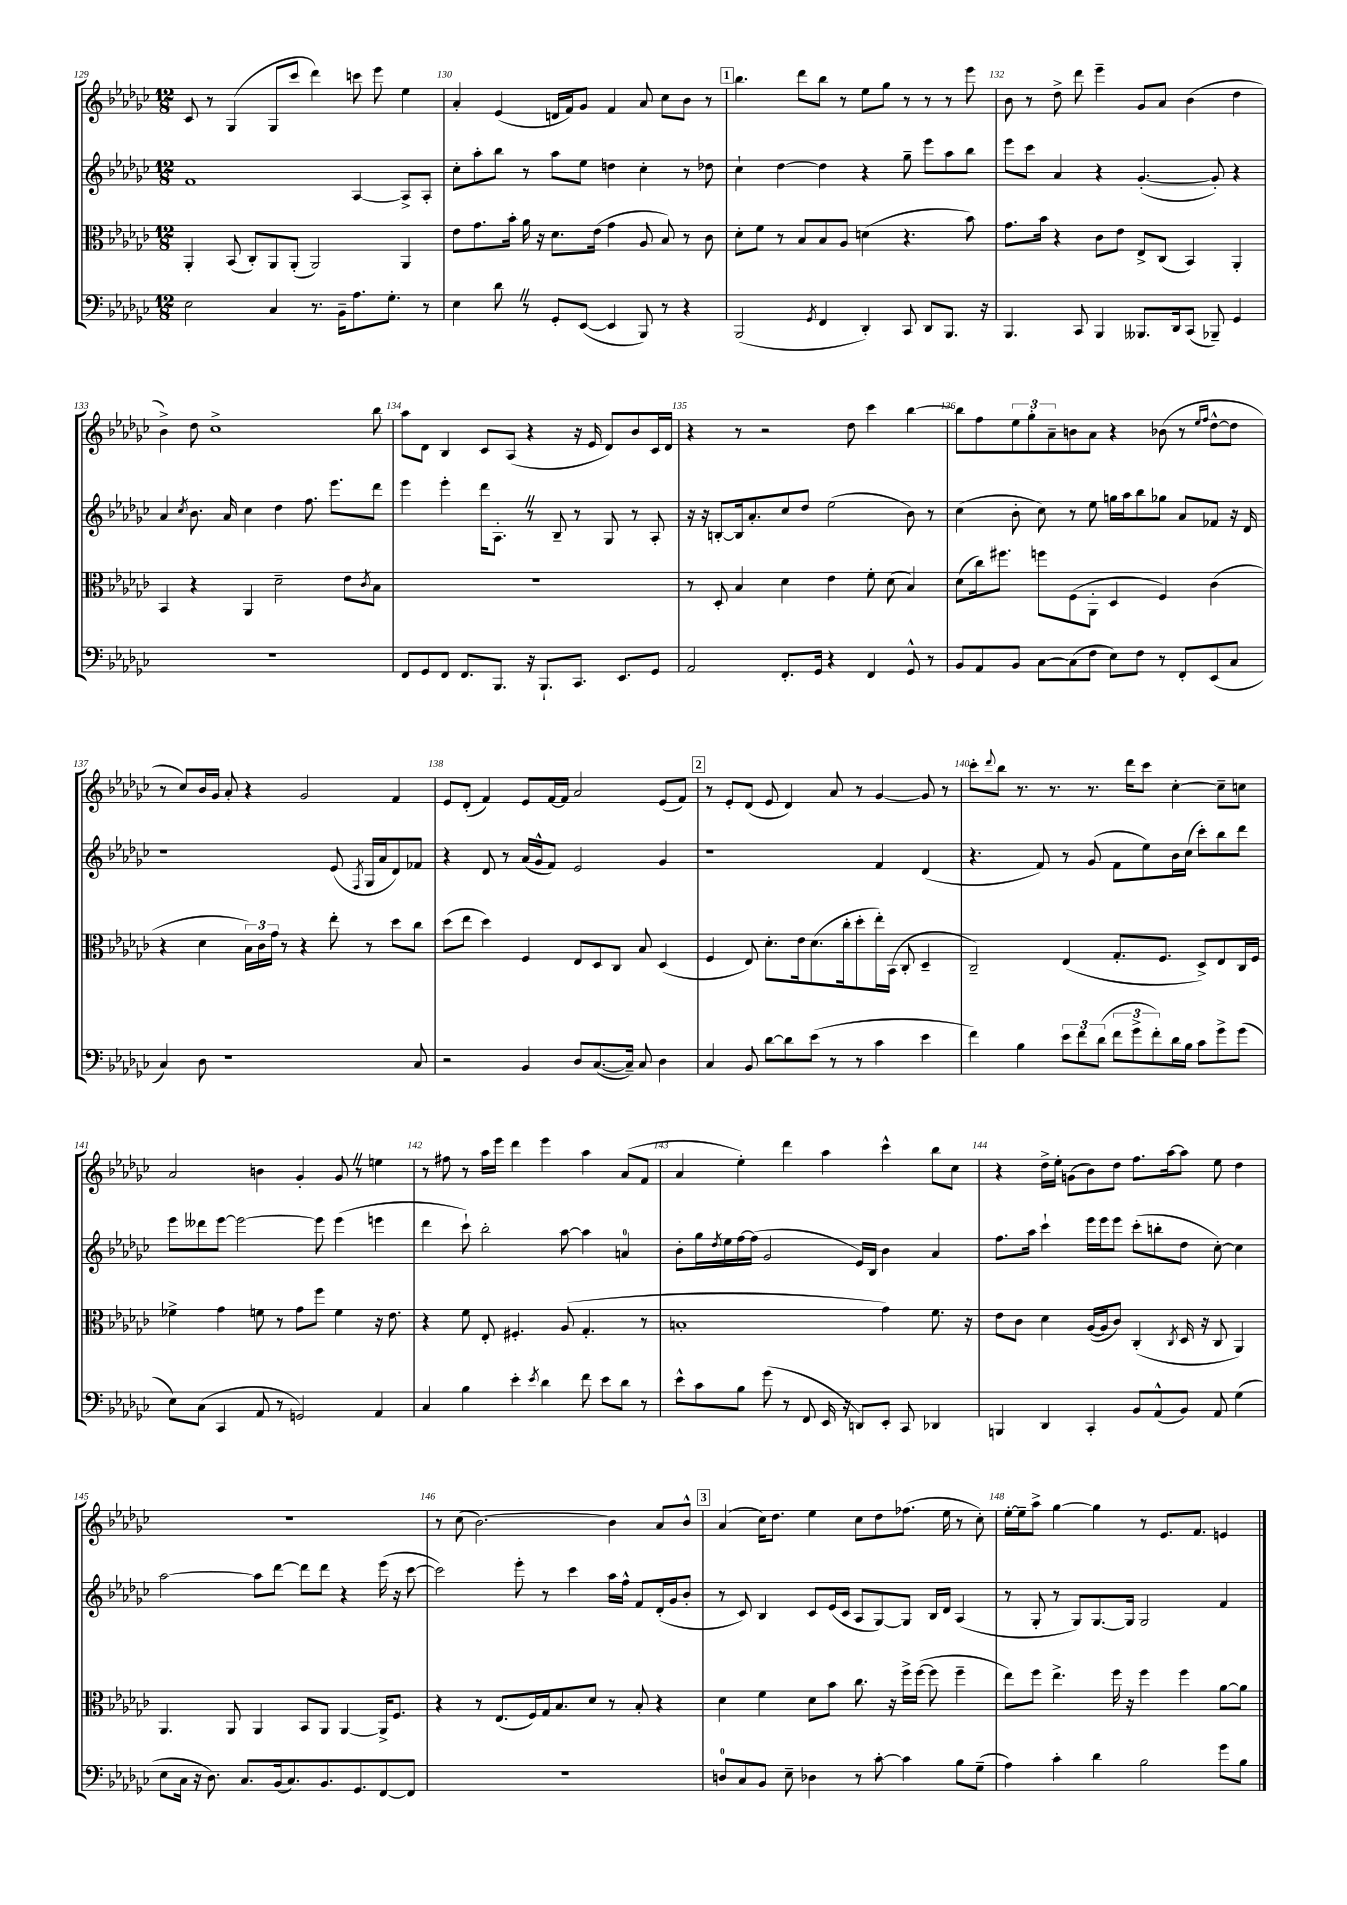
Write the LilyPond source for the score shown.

<<
\new StaffGroup <<
\new Staff = "s0" {
    \clef treble \key ges \major \numericTimeSignature \time 12/8
    ces'8 r8 ges4( ges8 ces'''8 des'''4) c'''8 ees'''8 ees''4 |
    aes'4-. ees'4( d'16 f'16) ges'8 f'4 aes'8 ces''8 bes'8 r8 |
    \mark \markup { \box "1" } bes''4. des'''8 bes''8 r8 ees''8 ges''8 r8 r8 r8 ees'''8 |
    bes'8 r8 des''8-> des'''8 ees'''4-- ges'8 aes'8 bes'4( des''4 |
    bes'4->) des''8 ces''1-> bes''8 |
    aes''8 des'8 bes4 ces'8 aes8( r4 r16 ees'16 des'8) bes'8 ces'16 des'16 |
    r4 r8 r2 des''8 ces'''4 bes''4~ |
    bes''8 f''8 \tuplet 3/2 { ees''8 ges''8-. aes'8-- } b'8 aes'8 r4 bes'8( r8 \grace { ees''16 f''16 } des''8~-^ des''8 |
    r8 ces''8) bes'16 ges'16 aes'8-. r4 ges'2 f'4 |
    ees'8 des'8-.( f'4) ees'8 f'16~ f'16 aes'2 ees'8( f'8) |
    \mark \markup { \box "2" } r8 ees'8-. des'8( ees'8 des'4) aes'8 r8 ges'4~ ges'8 r8 |
    ces'''8-. \appoggiatura { des'''8 } bes''8 r8. r8. r8. des'''16 ces'''8 ces''4~-. ces''8-- c''8 |
    aes'2 b'4 ges'4-. ges'8 \once \override BreathingSign.text = \markup { \musicglyph "scripts.caesura.straight" } \breathe r8 e''4 |
    r8 fis''8 r8 aes''16 ees'''16 des'''4 ees'''4 aes''4 aes'8( f'8 |
    aes'4 ees''4-.) des'''4 aes''4 ces'''4-^ bes''8 ces''8 |
    r4 des''16-> ees''16-. g'8( bes'8) des''8 f''8. aes''16~ aes''8 ees''8 des''4 |
    R1. |
    r8 ces''8( bes'2.~) bes'4 aes'8 bes'8-^ |
    \mark \markup { \box "3" } aes'4( ces''16) des''8. ees''4 ces''8 des''8 fes''8.( ees''16 r8 ces''8-.) |
    ees''16~-. ees''16-- aes''8-> ges''4~ ges''4 r8 ees'8. f'8. e'4 \bar "|." |
}
\new Staff = "s1" {
    \clef treble \key ges \major \numericTimeSignature \time 12/8
    f'1 aes4~ aes8-> aes8-. |
    ces''8-. aes''8-. bes''8 r8 aes''8 ees''8 d''4 ces''4-. r8 des''8 |
    \mark \markup { \box "1" } ces''4-! des''4~ des''4 r4 ges''8-- ees'''8 aes''8 bes''8 |
    ees'''8 ces'''8 aes'4 r4 ges'4.~-.( ges'8-.) r4 |
    aes'4 \acciaccatura { ces''8 } bes'8. aes'16 ces''4 des''4 f''8. ees'''8. des'''8 |
    ees'''4 ees'''4-. des'''16 aes8.-. \once \override BreathingSign.text = \markup { \musicglyph "scripts.caesura.straight" } \breathe r8 bes8-- r8 ges8 r8 aes8-. |
    r16 r16 b8~-. b16 aes'8.-. ces''8 des''8 ees''2( bes'8) r8 |
    ces''4( bes'8-. ces''8) r8 ees''8 g''16 aes''16 bes''8 ges''8 aes'8 fes'8 r16 des'16 |
    r1 ees'8( \acciaccatura { f8 } ges16 aes'16 des'8) fes'8 |
    r4 des'8 r8 aes'16( ges'16-^ f'8) ees'2 ges'4 |
    \mark \markup { \box "2" } r1 f'4 des'4( |
    r4. f'8) r8 ges'8( f'8 ees''8) bes'16 ces''16( ces'''8-.) bes''8 des'''8 |
    ees'''8 deses'''8 ees'''8~ ees'''2~ ees'''8 ees'''4( e'''4 |
    des'''4 ces'''8-!) bes''2-. aes''8~ aes''4 a'4-0 |
    bes'8-. ges''16 \acciaccatura { des''8 } ees''16 f''16~ f''16( ges'2 ees'16) bes16 bes'4 aes'4 |
    f''8. aes''16 ces'''4-! ees'''16 ees'''16 ees'''8 ces'''8-.( b''8-. des''8 ces''8~-.) ces''4 |
    aes''2~ aes''8 des'''8~ des'''8 des'''8 r4 ees'''16( r16 ces'''8~ |
    ces'''2) ees'''8-. r8 ces'''4 aes''16 f''16-^ f'8 des'16-.( ges'16 bes'8-. |
    \mark \markup { \box "3" } r8 ces'8) bes4 ces'8 ees'16( ces'16 aes8 ges8~) ges8 bes16 des'16 aes4( |
    r8 ges8-. r8 ges8) ges8.~ ges16 ges2 f'4 \bar "|." |
}
\new Staff = "s2" {
    \clef alto \key ges \major \numericTimeSignature \time 12/8
    aes,4-. bes,8( ces8-.) aes,8 aes,8-.( aes,2) aes,4 |
    ees'8 ges'8. bes'16-. aes'16 r16 des'8. ees'16( ges'4 aes8 bes8) r8 ces'8 |
    \mark \markup { \box "1" } des'8-. f'8 r8 bes8 bes8 aes8 d'4( r4. bes'8) |
    ges'8. bes'16 r4 ces'8 ees'8 ees8-> ces8( bes,4) aes,4-. |
    bes,4 r4 aes,4 des'2-- ees'8 \acciaccatura { ces'8 } bes8 |
    R1. |
    r8 des8-. bes4 des'4 ees'4 f'8-. des'8( bes4) |
    des'8( ces''16) fis''8. f''8 f8( aes,8-. des4 f4) ces'4( |
    r4 des'4 \tuplet 3/2 { bes16) ces'16 ges'16 } r8 r4 ees''8-. r8 des''8 ces''8 |
    des''8( ees''8 des''4) f4 ees8 des8 ces8 bes8 des4( |
    \mark \markup { \box "2" } f4 ees8) des'8.-. ees'16 des'8.( ces''16-. des''8-. ees''16-.) bes,16( ces8-. des4-- |
    ces2--) ees4( ges8.-. f8. des8->) ees8 ces16 f16 |
    fes'4-> ges'4 f'8 r8 ges'8 f''8 f'4 r16 ees'8. |
    r4 f'8 ees8-. fis4.-. aes8( ges4.-. r8 |
    b1-. ges'4) f'8. r16 |
    ees'8 ces'8 des'4 aes16~( aes16 ces'8) ces4-.( \acciaccatura { ces8 } des16 r16 ces8 aes,4) |
    aes,4. aes,8 aes,4 bes,8 aes,8 aes,4~ aes,16-> f8. |
    r4 r8 ees8.( f16) ges16 bes8. des'8 r8 bes8-. r4 |
    \mark \markup { \box "3" } des'4 f'4 des'8 bes'8 ces''8. r16 f''16-> f''16~( f''8 f''4-- |
    ees''8) f''8 ees''4.-> f''16 r16 f''4 f''4 aes'8~ aes'8 \bar "|." |
}
\new Staff = "s3" {
    \clef bass \key ges \major \numericTimeSignature \time 12/8
    ees2 ces4 r8. bes,16-- aes8. ges8.-. r8 |
    ees4 des'8 \once \override BreathingSign.text = \markup { \musicglyph "scripts.caesura.straight" } \breathe r8 ges,8-. ees,8~( ees,4 bes,,8) r8 r4 |
    \mark \markup { \box "1" } bes,,2( \acciaccatura { ges,8 } f,4 des,4-.) ces,8 des,8 bes,,8. r16 |
    bes,,4. ces,8 bes,,4 beses,,8. des,16 ces,8( bes,,8--) ges,4 |
    R1. |
    f,8 ges,8 f,8 f,8. bes,,8. r16 bes,,8.-! ces,8. ees,8. ges,8 |
    aes,2 f,8.-. ges,16 r4 f,4 ges,8-^ r8 |
    bes,8 aes,8 bes,8 ces8~ ces8( f8 ees8) f8 r8 f,8-. ees,8( ces8 |
    ces4) des8 r1 ces8 |
    r2 bes,4 des8 ces8.~( ces16--) ces8 des4 |
    \mark \markup { \box "2" } ces4 bes,8 des'8~ des'8 ees'8( r8 r8 ces'4 ees'4 |
    f'4) bes4 \tuplet 3/2 { ees'8 f'8 des'8( } \tuplet 3/2 { f'8 ges'8-> f'8-.) } des'16 bes16 ces'8 ges'8-> ges'8( |
    ees8) ces8( ces,4 aes,8 r8 g,2) aes,4 |
    ces4 bes4 ees'4-. \acciaccatura { ees'8 } des'4 f'8 ees'8 des'8 r8 |
    ees'8-^ ces'8 bes8 ges'8( r8 f,8 ees,16 r16 d,8) ees,8-. ces,8 des,4 |
    b,,4 des,4 ces,4-. bes,8 aes,8-^( bes,8) aes,8 ges4( |
    ees8 ces16 r16 des8.) ces8. bes,16( ces8.) bes,8. ges,8. f,8~ f,8 |
    R1. |
    \mark \markup { \box "3" } d8-0 ces8 bes,8 ees8-- des4 r8 ces'8~-. ces'4 bes8 ges8--( |
    aes4) ces'4-. des'4 bes2 ges'8 bes8 \bar "|." |
}
>>
>>
\layout { \context { \Score currentBarNumber = #129 \override BarNumber.break-visibility = ##(#f #t #t) barNumberVisibility = #all-bar-numbers-visible } }
